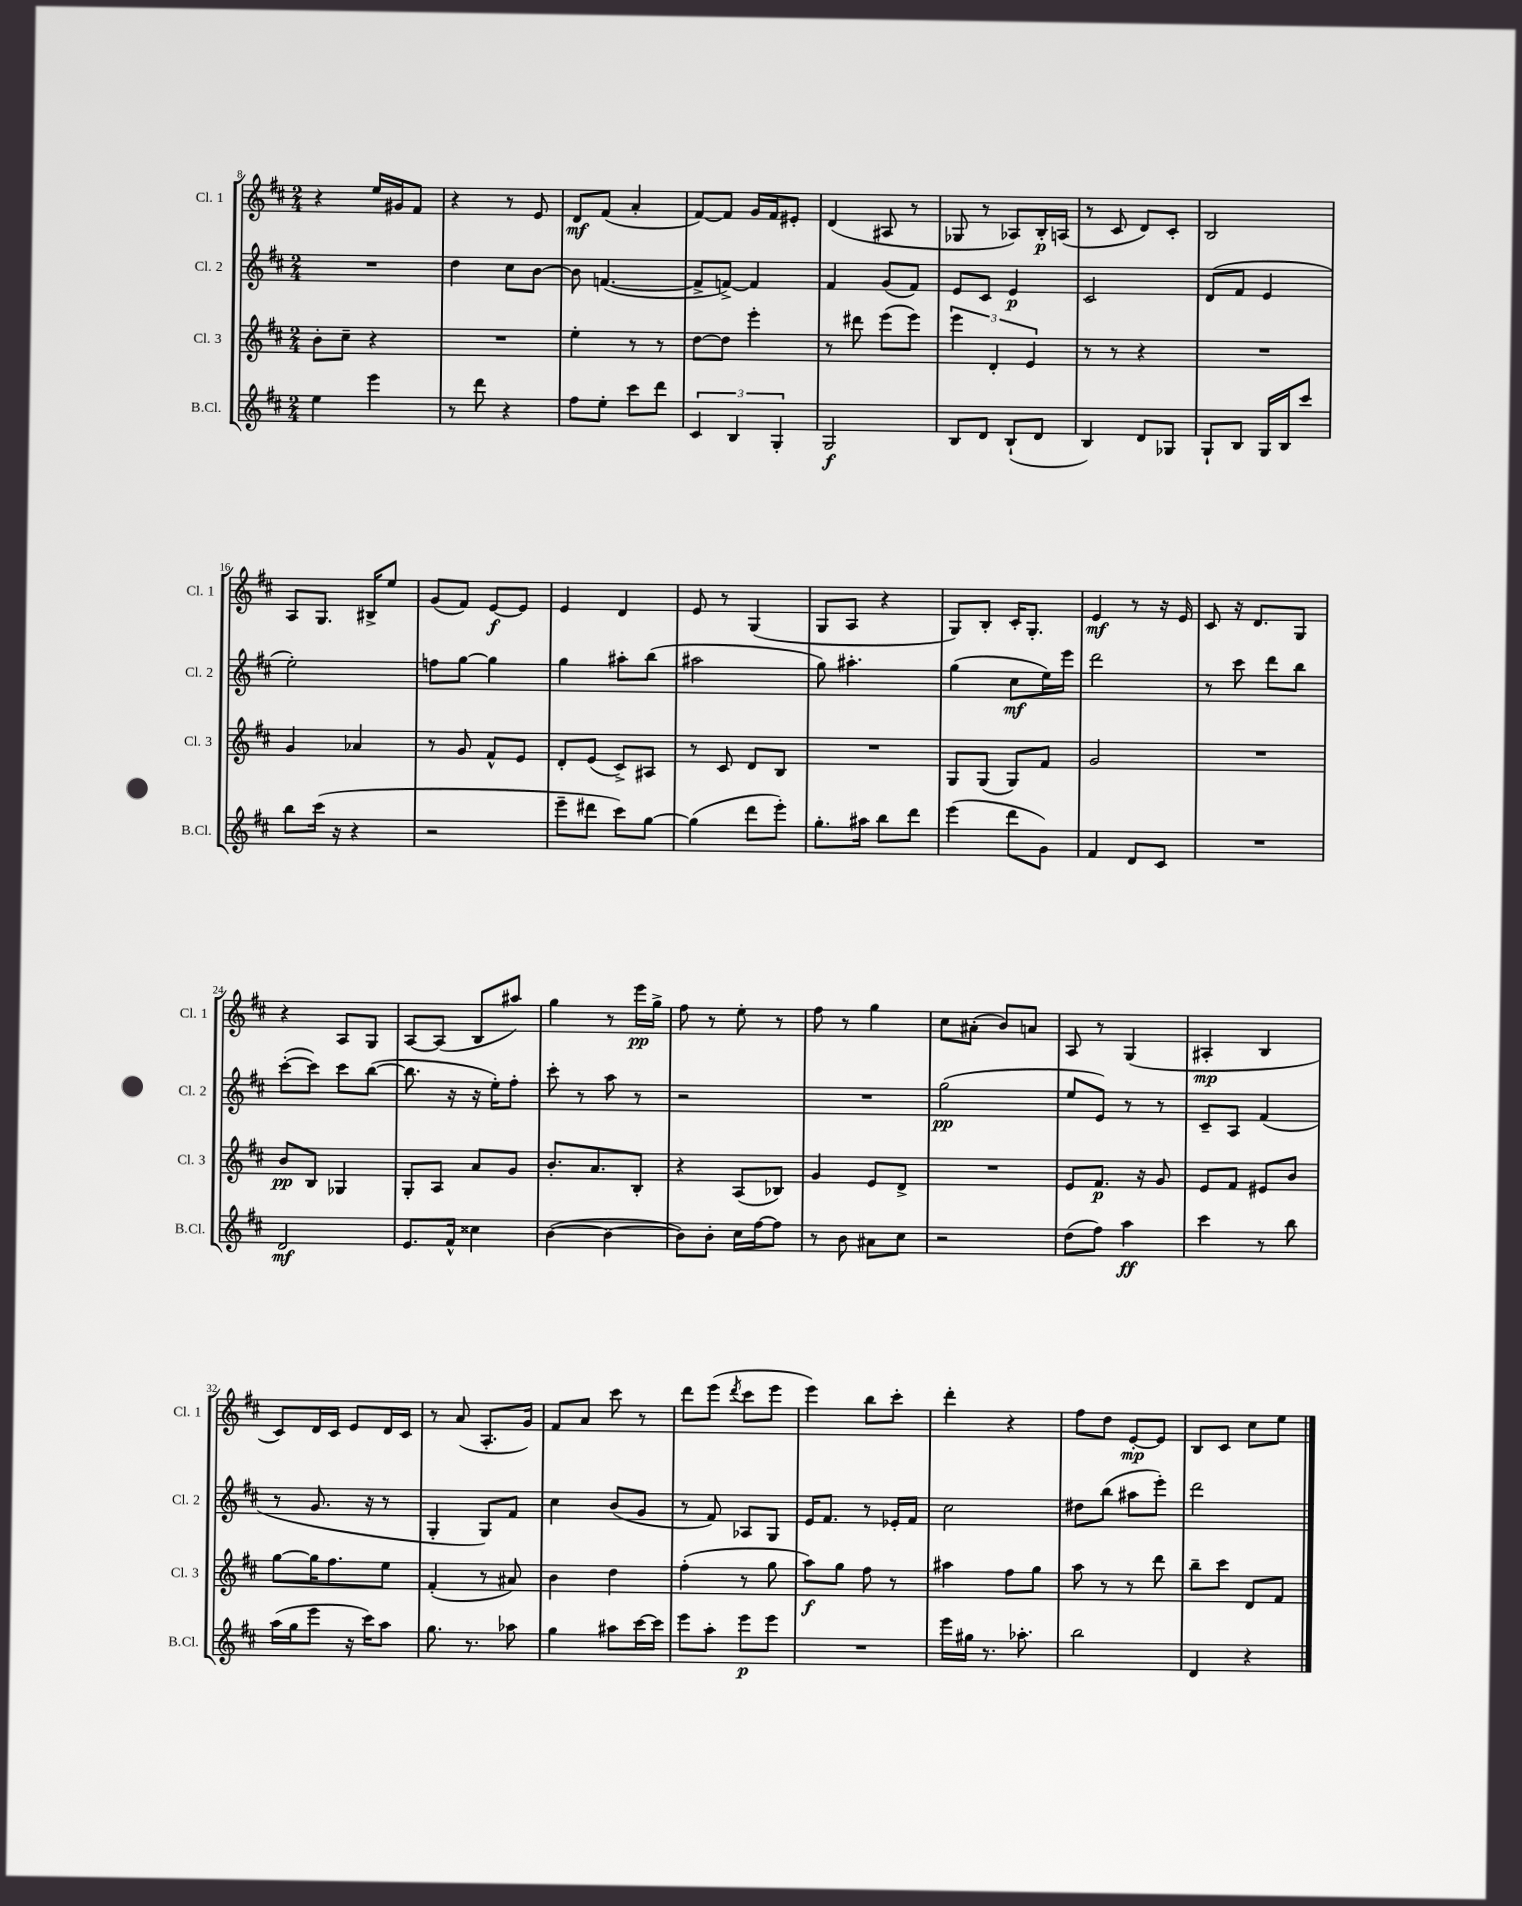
<<
\new StaffGroup <<
\new Staff = "s0" \with { instrumentName = "Cl. 1" shortInstrumentName = "Cl. 1" } {
    \clef treble \key d \major \numericTimeSignature \time 2/4
    r4 e''16 gis'16 fis'8 |
    r4 r8 e'8 |
    d'8\mf fis'8( a'4-. |
    fis'8~) fis'8 g'16 fis'16 eis'8-. |
    d'4( ais8 r8 |
    ges8 r8 aes8) b16-.\p a16( |
    r8 cis'8 d'8) cis'8-. |
    b2 |
    a8 g8. bis16-> e''8 |
    g'8( fis'8) e'8~\f e'8 |
    e'4 d'4 |
    e'8 r8 g4( |
    g8 a8 r4 |
    g8) b8-. cis'16-. g8.-. |
    e'4\mf r8 r16 e'16 |
    cis'8 r16 d'8. g8 |
    r4 a8 g8 |
    a8~ a8( b8 ais''8) |
    g''4 r8 e'''16\pp g''16-> |
    fis''8 r8 e''8-. r8 |
    fis''8 r8 g''4 |
    cis''8 ais'8-.( b'8) a'8 |
    a8 r8 g4( |
    ais4-.\mp b4 |
    cis'8) d'16 cis'16 e'8 d'16 cis'16 |
    r8 a'8( a8.-. g'16) |
    fis'8 a'8 cis'''8 r8 |
    d'''8 e'''8( \acciaccatura { d'''8 } cis'''8 e'''8 |
    e'''4) b''8 cis'''8-. |
    d'''4-. r4 |
    fis''8 d''8 e'8~-.\mp e'8 |
    b8 cis'8 cis''8 e''8 \bar "|." |
}
\new Staff = "s1" \with { instrumentName = "Cl. 2" shortInstrumentName = "Cl. 2" } {
    \clef treble \key d \major \numericTimeSignature \time 2/4
    R2 |
    d''4 cis''8 b'8~ |
    b'8 f'4.~( |
    f'8-> f'8~->) f'4 |
    fis'4 g'8( fis'8) |
    e'8 cis'8 e'4\p |
    cis'2 |
    d'8( fis'8 e'4 |
    e''2-.) |
    f''8 g''8~ g''4 |
    g''4 ais''8-. b''8( |
    ais''2 |
    g''8) ais''4.-. |
    g''4( cis''8\mf e''16) e'''16 |
    d'''2 |
    r8 cis'''8 d'''8 b''8 |
    cis'''8~-.( cis'''8) cis'''8 b''8~( |
    b''8. r16 r16 e''16-.) fis''8-. |
    cis'''8-. r8 a''8 r8 |
    r2 |
    R2 |
    g''2\pp( |
    e''8 e'8) r8 r8 |
    cis'8-- a8 fis'4( |
    r8 g'8. r16 r8 |
    g4-. g8) fis'8 |
    cis''4 b'8( g'8 |
    r8 fis'8) aes8 g8 |
    e'16 fis'8. r8 ees'16-. fis'16 |
    cis''2 |
    dis''8 b''8( ais''8 e'''8-.) |
    d'''2 \bar "|." |
}
\new Staff = "s2" \with { instrumentName = "Cl. 3" shortInstrumentName = "Cl. 3" } {
    \clef treble \key d \major \numericTimeSignature \time 2/4
    b'8-. cis''8-- r4 |
    R2 |
    e''4-. r8 r8 |
    d''8~ d''8 e'''4-. |
    r8 dis'''8 e'''8( e'''8) |
    \tuplet 3/2 { e'''4 d'4-. e'4 } |
    r8 r8 r4 |
    R2 |
    g'4 aes'4 |
    r8 g'8 fis'8-^ e'8 |
    d'8-. e'8( cis'8->) ais8 |
    r8 cis'8 d'8 b8 |
    R2 |
    g8 g8( g8) fis'8 |
    g'2 |
    R2 |
    b'8\pp b8 ges4 |
    g8-. a8 a'8 g'8 |
    b'8.-. a'8. b8-. |
    r4 a8( bes8) |
    g'4 e'8 d'8-> |
    R2 |
    e'8 fis'8.\p r16 g'8 |
    e'8 fis'8 eis'8 b'8 |
    g''8~ g''16 fis''8. e''8 |
    fis'4-.( r8 ais'8) |
    b'4 d''4 |
    fis''4-.( r8 g''8 |
    a''8\f) g''8 fis''8 r8 |
    ais''4 fis''8 g''8 |
    a''8 r8 r8 d'''8 |
    b''8-- cis'''8 d'8 fis'8 \bar "|." |
}
\new Staff = "s3" \with { instrumentName = "B.Cl." shortInstrumentName = "B.Cl." } {
    \clef treble \key d \major \numericTimeSignature \time 2/4
    e''4 e'''4 |
    r8 d'''8 r4 |
    fis''8 e''8-. cis'''8 d'''8 |
    \tuplet 3/2 { cis'4 b4 g4-. } |
    g2\f |
    b8 d'8 b8-!( d'8 |
    b4) d'8 ges8 |
    g8-! b8 g16 b16 cis'''8 |
    b''8 cis'''16( r16 r4 |
    r2 |
    e'''8-- dis'''8 cis'''8) g''8~ |
    g''4( d'''8 e'''8-.) |
    g''8.-. ais''16 b''8 d'''8 |
    e'''4( d'''8 g'8) |
    fis'4 d'8 cis'8 |
    R2 |
    d'2\mf |
    e'8. fis'16-^ cisis''4 |
    b'4~( b'4~ |
    b'8) b'8-. cis''16 fis''16~ fis''8 |
    r8 b'8 ais'8 cis''8 |
    r2 |
    d''8( fis''8) a''4\ff |
    cis'''4 r8 b''8 |
    a''16( g''16 e'''8 r16 cis'''16) a''8 |
    g''8. r8. aes''8 |
    g''4 ais''8 cis'''16~ cis'''16 |
    e'''8 a''8-. e'''8\p e'''8 |
    R2 |
    e'''16 gis''16 r8. aes''8.-. |
    b''2 |
    d'4 r4 \bar "|." |
}
>>
>>
\layout { \context { \Score currentBarNumber = #8 } }
